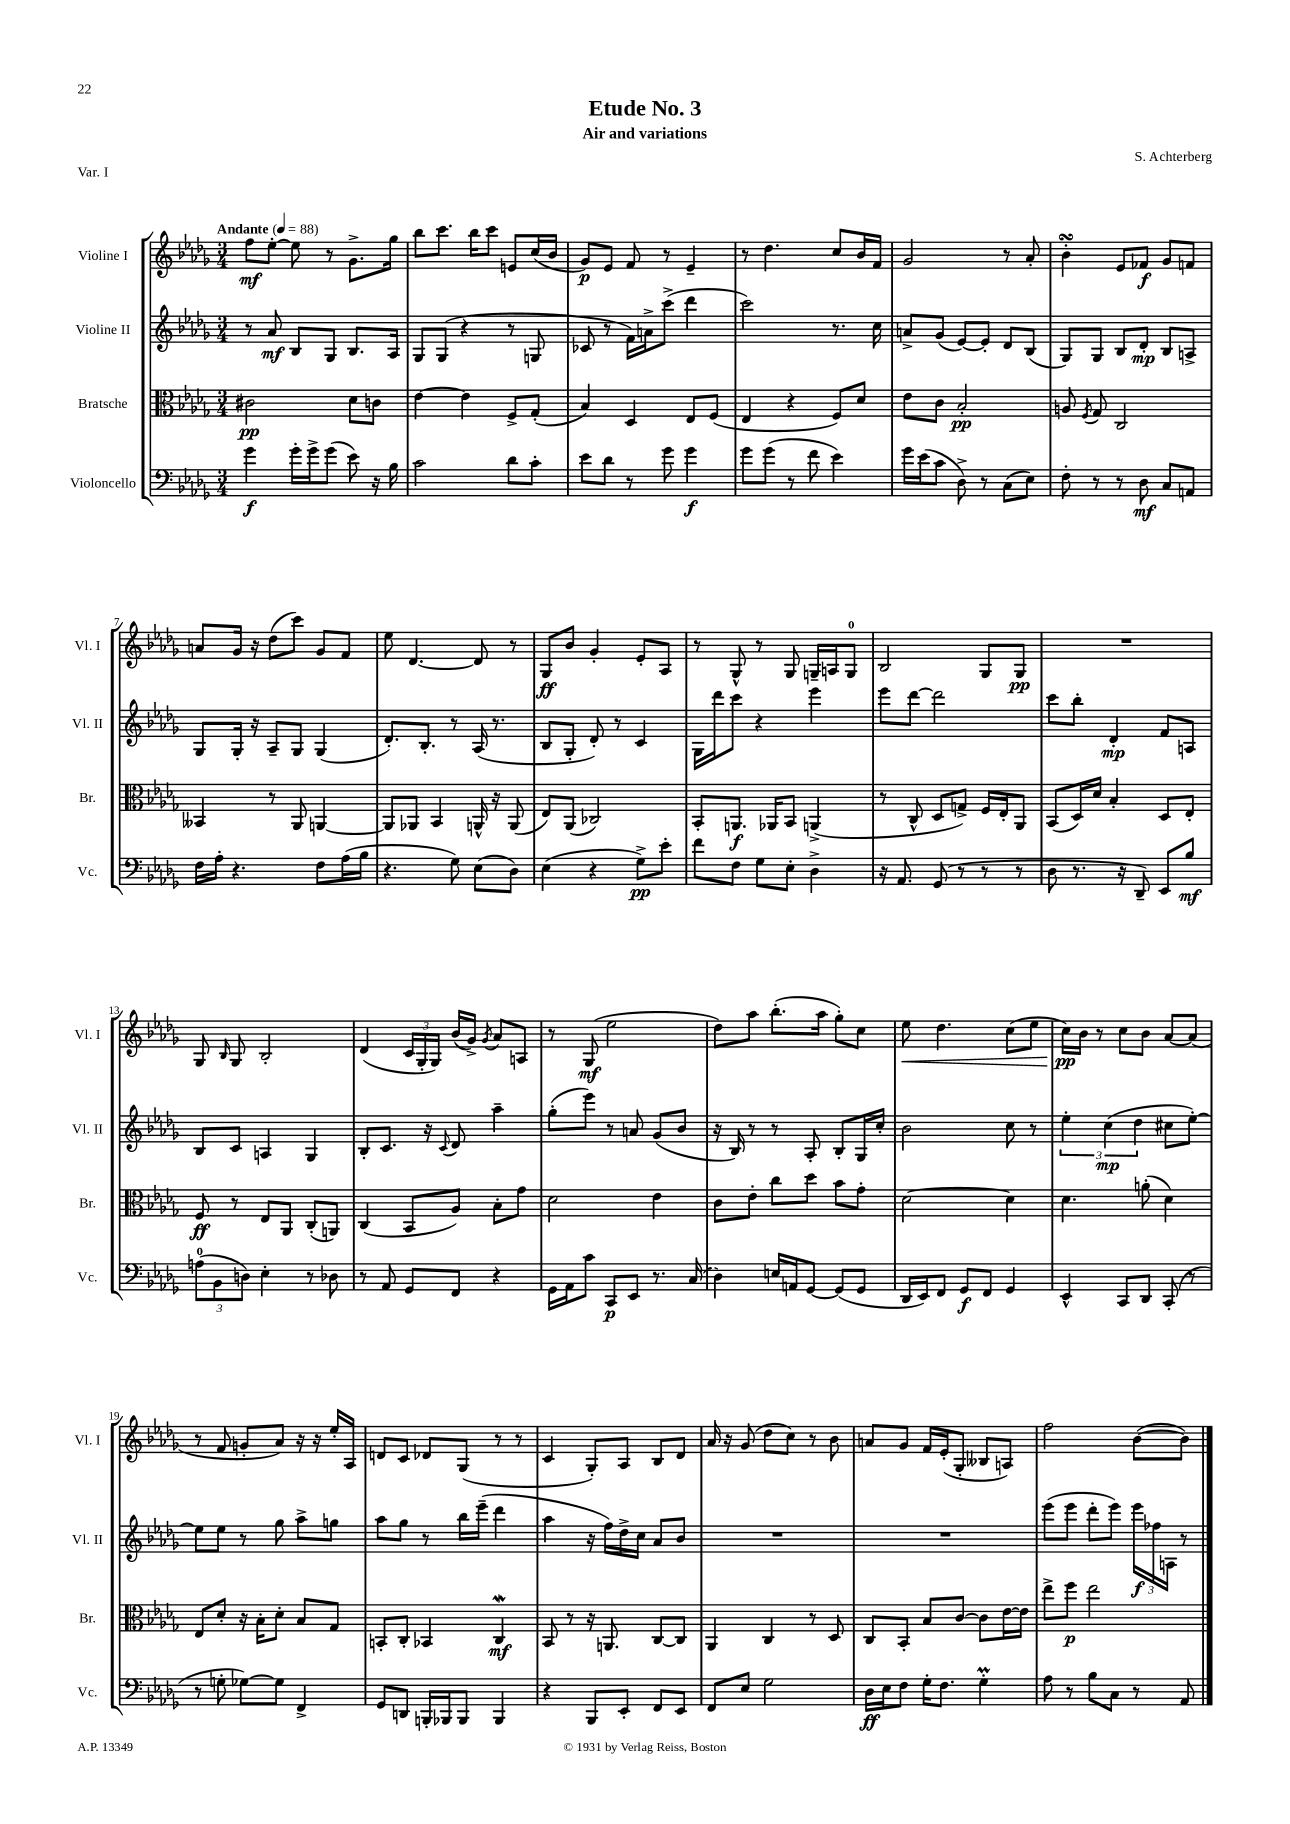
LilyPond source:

\header { title = "Etude No. 3" composer = "S. Achterberg" subtitle = "Air and variations" piece = "Var. I" }
<<
\new StaffGroup <<
\new Staff = "s0" \with { instrumentName = "Violine I" shortInstrumentName = "Vl. I" } {
    \clef treble \key des \major \numericTimeSignature \time 3/4 \tempo "Andante" 4 = 88
    \autoBeamOff f''8[\mf ees''8]~-. ees''8 r8 ges'8.[-> ges''16] |
    bes''8[ c'''8.] bes''16[ c'''8] e'8[ c''16( bes'16] |
    ges'8[\p) ees'8] f'8 r8 ees'4-- |
    r8 des''4. c''8[ bes'16 f'16] |
    ges'2 r8 aes'8-. |
    bes'4-.\turn ees'8[ fes'8]\f ges'8[ f'8] |
    a'8[ ges'16] r16 des''8[( c'''8]) ges'8[ f'8] |
    ees''8 des'4.~ des'8 r8 |
    ges8[\ff bes'8] ges'4-. ees'8[-. aes8] |
    r8 ges8-^ r8 ges8 g16[-- a16 g8]-0 |
    bes2 ges8[ ges8]\pp |
    R2. |
    ges8 \grace { bes16 } ges8 bes2-. |
    des'4( \tuplet 3/2 { c'16[ ges16-. ges16]) } bes'16[( ges'16]->) \acciaccatura { ges'8 } aes'8[ a8] |
    r8 ges8\mf( ees''2 |
    des''8[) aes''8] bes''8.[-.( aes''16] ges''8[-.) c''8] |
    ees''8\< des''4. c''8[( ees''8] |
    c''16[\pp\!) bes'16] r8 c''8[ bes'8] aes'8[~ aes'8]( |
    r8 f'8 g'8[-. aes'8]) r16 r16 ees''16[-. aes16] |
    d'8[ c'8] des'8[ ges8]( r8 r8 |
    c'4 ges8[-.) aes8] bes8[ des'8] |
    aes'16 r16 ges'8( des''8[ c''8]) r8 bes'8 |
    a'8[ ges'8] f'16[ ees'16-.( ges8]-. beses8[ a8]) |
    f''2 bes'8[~( bes'8]) \bar "|." |
}
\new Staff = "s1" \with { instrumentName = "Violine II" shortInstrumentName = "Vl. II" } {
    \clef treble \key des \major \numericTimeSignature \time 3/4
    \autoBeamOff r8 aes'8\mf bes8[ ges8] bes8.[ aes16] |
    ges8[ ges8]( r4 r8 g8 |
    ces'8 r8 f'16[) a'16-> c'''8]->( des'''4 |
    c'''2) r8. c''16 |
    a'8[-> ges'8]( ees'8[~) ees'8]-. des'8[ bes8]( |
    ges8[) ges8] bes8[ des'8]-.\mp bes8[ a8]-> |
    ges8[ ges16]-. r16 aes8[-- ges8] ges4( |
    des'8.[-.) bes8.]-. r8 aes16( r8. |
    bes8[ ges8]-. des'8-.) r8 c'4 |
    ges16[ des'''16 c'''8] r4 ees'''4 |
    ees'''8[ des'''8]~ des'''2 |
    c'''8[ bes''8]-. des'4-.\mp f'8[ a8] |
    bes8[ c'8] a4 ges4 |
    bes8[-. c'8.] r16 \appoggiatura { c'8 } des'8 aes''4-- |
    ges''8[-.( ees'''8]) r8 a'8 ges'8[( bes'8] |
    r16 bes16) r8 r8 aes8-. bes8[-. ges16 c''16]-. |
    bes'2 c''8 r8 |
    \tuplet 3/2 { ees''4-. c''4\mp( des''4 } cis''8[ ees''8]~-.) |
    ees''8[ ees''8] r8 ges''8 aes''8[-> g''8] |
    aes''8[ ges''8] r8 bes''16[ ees'''16]--( des'''4 |
    aes''4 r16 f''16[) des''16-> c''16] aes'8[ bes'8] |
    R2. |
    R2. |
    ees'''8[( ees'''8] des'''8[-. ees'''8]) \tuplet 3/2 { ees'''16[\f fes''16 a16] } r8 \bar "|." |
}
\new Staff = "s2" \with { instrumentName = "Bratsche" shortInstrumentName = "Br." } {
    \clef alto \key des \major \numericTimeSignature \time 3/4
    \autoBeamOff cis'2\pp des'8[ c'8] |
    ees'4~ ees'4 f8[-> ges8]-.( |
    bes4) des4 ees8[ f8]( |
    ees4 r4 f8[) des'8] |
    ees'8[ c'8] bes2-.\pp |
    a8 \acciaccatura { f8 } ges8 c2 |
    beses,4 r8 aes,8 a,4~ |
    a,8[ aes,8] bes,4 a,16-^ r16 a,8( |
    ees8[) aes,8]( ces2) |
    bes,8[-. a,8.]\f aes,16[ bes,8] a,4->( |
    r8 c8-^ des8[ g8]->) f16[ ees16-. aes,8] |
    bes,8[( des16) des'16] bes4-. des8[ ees8]-. |
    f8\ff r8 ees8[ aes,8] c8[-.( a,8]) |
    c4( bes,8[ aes8]) bes8[-. ges'8] |
    des'2 ees'4 |
    c'8[ ees'8]-. c''8[ des''8] bes'8[ ges'8]-. |
    des'2~ des'4 |
    des'4. a'8-.( des'4) |
    ees8[ des'8]-. r16 bes16[-. des'8]-. bes8[ ges8] |
    b,8[-. c8]-. bes,4 c4\mordent\mf |
    bes,8 r8 r16 a,8. c8[~ c8] |
    aes,4 c4 r8 des8 |
    c8[ bes,8]-. bes8[ c'8]~ c'8[ ees'16~ ees'16] |
    ees''8[-> f''8]\p ees''2 \bar "|." |
}
\new Staff = "s3" \with { instrumentName = "Violoncello" shortInstrumentName = "Vc." } {
    \clef bass \key des \major \numericTimeSignature \time 3/4
    \autoBeamOff ges'4\f ges'16[-. ges'16-> ges'8]( ees'8) r16 bes16 |
    c'2 des'8[ c'8]-. |
    ees'8[ des'8] r8 ges'8 ges'4\f |
    ges'8[ ges'8]( r8 f'8 ees'4) |
    ges'16[ ees'16( c'8] des8->) r8 c8[( ees8]) |
    f8-. r8 r8 des8\mf c8[ a,8] |
    f16[ aes16]-. r4. f8[ aes16( bes16] |
    r4. ges8) ees8[( des8]) |
    ees4( r4 ges8[->\pp) ees'8]-. |
    f'8[ f8] ges8[ ees8]-. des4-> |
    r16 aes,8. ges,8( r8 r8 r8 |
    des8 r8. r16 des,8--) ees,8[ bes8]\mf |
    \tuplet 3/2 { a8[-0( bes,8 d8]) } ees4-. r8 des8 |
    r8 aes,8 ges,8[ f,8] r4 |
    ges,16[ aes,16 c'8] c,8[\p ees,8] r8. \once \slurDashed c16( |
    des4) e16[ a,16 ges,8]~ ges,8[( ges,8] |
    des,16[ ees,16) f,8] ges,8[\f f,8] ges,4 |
    ees,4-^ c,8[ des,8] c,8-.( r8 |
    r8 g8-. ges8[~) ges8] f,4-> |
    ges,8[ d,8] b,,16[-. bes,,16 bes,,8] bes,,4 |
    r4 bes,,8[ ees,8]-. f,8[ ees,8] |
    f,8[ ees8] ges2 |
    des16[\ff ees16 f8] ges16[-. f8.] ges4-.\prall |
    aes8 r8 bes8[ c8] r8 aes,8 \bar "|." |
}
>>
>>
